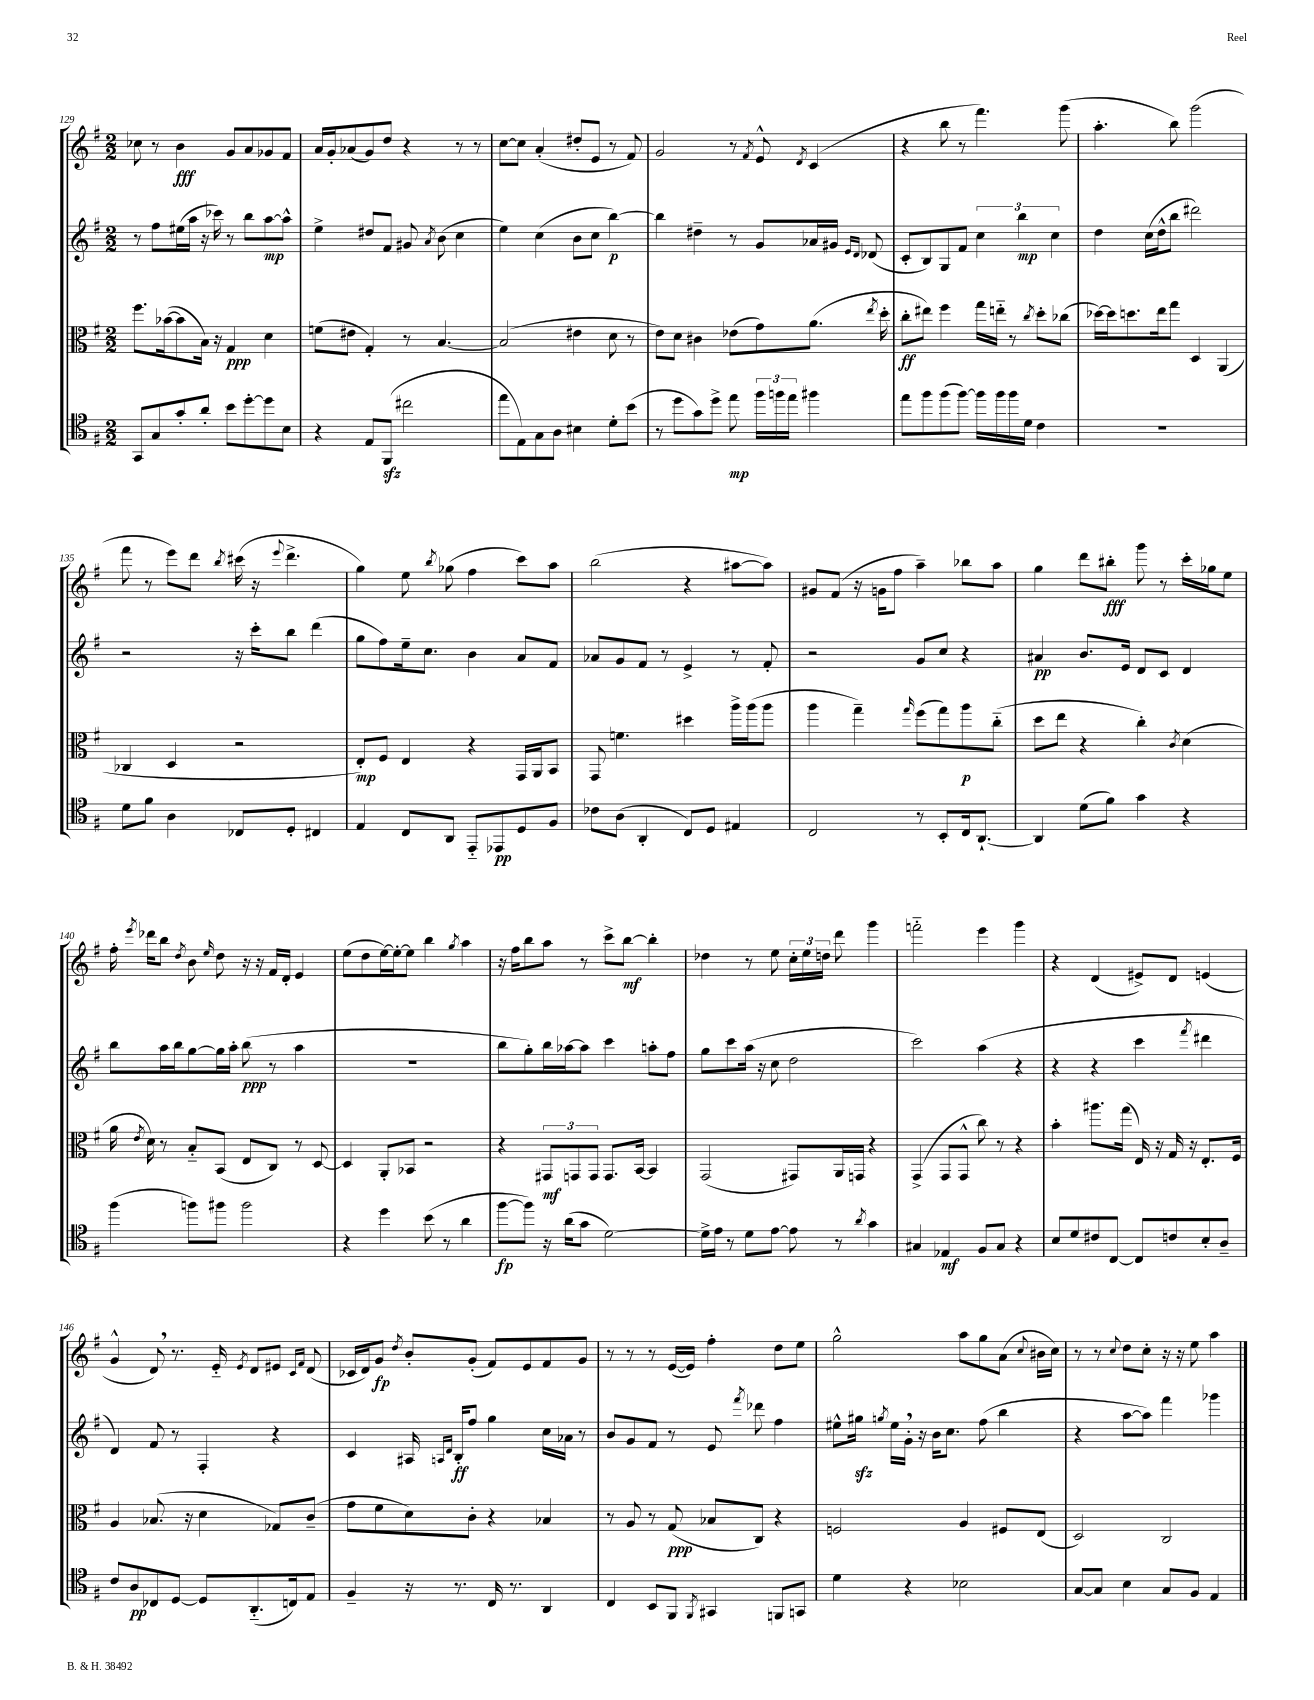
<<
\new StaffGroup <<
\new Staff = "s0" {
    \clef treble \key g \major \numericTimeSignature \time 2/2
    \autoBeamOff ces''8 r8 b'4\fff g'8[ a'8 ges'8 fis'8] |
    a'16[ g'16-. aes'8( g'8) d''8] r4 r8 r8 |
    c''8[~ c''8] a'4-.( dis''8[-. e'8] r8 fis'8) |
    g'2 r8 \acciaccatura { fis'8 } e'8-^ \acciaccatura { d'8 } c'4( |
    r4 b''8 r8 fis'''4.) g'''8( |
    a''4.-. b''8) g'''2( |
    fis'''8 r8 e'''8[) d'''8] \acciaccatura { b''8 } cis'''16( r16 \appoggiatura { e'''8 } d'''4.-> |
    g''4) e''8 \acciaccatura { b''8 } ges''8( fis''4 c'''8[) a''8] |
    b''2( r4 ais''8[~ ais''8]) |
    gis'8[ fis'8]( r16 g'16[ fis''8] a''4--) bes''8[ a''8] |
    g''4 d'''8[ bis''8]-.\fff g'''8 r8 c'''16[-. ges''16 e''8] |
    fis''16-. \acciaccatura { e'''8 } des'''16[ b''8] \acciaccatura { d''8 } b'8 \grace { e''16 } d''8 r16 r16 fis'16[ d'16]-. e'4 |
    e''8[( d''8 e''16~) e''16~-. e''8] b''4 \acciaccatura { g''8 } a''4 |
    r16 fis''16[ b''8 a''8] r8 c'''8[-> b''8]~\mf b''4-. |
    des''4 r8 e''8 \tuplet 3/2 { c''16[-. e''16 d''16] } d'''8 g'''4 |
    f'''2-_ e'''4 g'''4 |
    r4 d'4( eis'8[->) d'8] e'4( |
    g'4-^ d'8) \breathe r8. e'16-_ \acciaccatura { e'8 } d'8[ eis'8] \grace { c'16[ fis'16] } d'8( |
    ces'16[ d'16) g'8]\fp \acciaccatura { d''8 } b'8[-. g'8]-.( fis'8[) e'8 fis'8 g'8] |
    r8 r8 r8 e'16[~( e'16]) fis''4-. d''8[ e''8] |
    g''2-^ a''8[ g''8 a'8]( \appoggiatura { c''8 } bis'16[ c''16]) |
    r8 r8 \appoggiatura { c''8 } d''8[ c''8]-. r16 r16 e''8 a''4 \bar "|." |
}
\new Staff = "s1" {
    \clef treble \key g \major \numericTimeSignature \time 2/2
    \autoBeamOff r8 fis''8[ eis''16( a''16] r16 ces'''16) r8 b''8[ a''8~\mp a''8]-^ |
    e''4-> dis''8[ fis'8] gis'8 \acciaccatura { a'8 } b'8( c''4 |
    e''4) c''4( b'8[ c''8] b''4~\p) |
    b''4 dis''4-- r8 g'8[ aes'16 gis'16] \grace { e'16[ d'16] } des'8( |
    c'8[-. b8) g8 fis'8] \tuplet 3/2 { c''4 b''4\mp c''4 } |
    d''4 c''16[( d''16-^ b''8] dis'''2) |
    r2 r16 c'''16[-. b''8] d'''4( |
    g''8[ fis''8) e''16-- c''8.] b'4 a'8[ fis'8] |
    aes'8[ g'8 fis'8] r8 e'4-> r8 fis'8-. |
    r2 g'8[ c''8] r4 |
    ais'4\pp b'8.[ e'16] d'8[ c'8] d'4 |
    b''8[ a''16 b''16 g''8~ g''16 a''16]-. b''8\ppp( r8 a''4 |
    R1 |
    b''8[ g''8-.) b''16 aes''16~ aes''8] c'''4 a''8[-. fis''8] |
    g''8[ c'''8 a''16]( r16 c''8 d''2 |
    c'''2) a''4( r4 |
    r4 r4 c'''4 \acciaccatura { fis'''8 } dis'''4 |
    d'4) fis'8 r8 fis4-. r4 |
    c'4 ais16 \grace { a16[ d'16] } b16[-.\ff fis''8] g''4 c''16[ aes'16] r8 |
    b'8[ g'8 fis'8] r8 e'8 \acciaccatura { fis'''8 } des'''8 fis''4 |
    eis''8[-^ gis''16]\sfz \acciaccatura { g''8 } eis''16[ g'16]-. \breathe r16 b'16[ c''8.] fis''8( b''4 |
    r4 a''8[~ a''8]) fis'''4 ges'''4 \bar "|." |
}
\new Staff = "s2" {
    \clef alto \key g \major \numericTimeSignature \time 2/2
    \autoBeamOff fis''8.[ bes'16~( bes'8 b16]) r16 g4\ppp d'4 |
    f'8[( eis'8] g4-.) r8 b4.~ |
    b2( eis'4 d'8 r8 |
    e'8[) d'8] cis'4 ees'8[( g'8) a'8.]( \acciaccatura { e''8 } d''16-. |
    c''8[-.\ff eis''8]) fis''4 g''16[ e''16]-_ r8 \acciaccatura { c''8 } d''8[-. ces''8]( |
    des''16[~) des''16 d''8. e''16 g''8] d4 a,4( |
    ces4 d4 r2 |
    e8[-.\mp) fis8] e4 r4 g,16[ a,16 b,8] |
    g,8 f'4. dis''4 a''16[-> a''16( a''8] |
    a''4 g''4--) \grace { g''16 } fis''8[( g''8) a''8\p c''8]-_( |
    d''8[ e''8] r4 c''4-.) \acciaccatura { c'8 } d'4( |
    a'16 \acciaccatura { e'8 } d'16) r8 b8[-_ b,8]( e8[ c8]) r8 d8~ |
    d4 a,8[-. bes,8] r2 |
    r4 \tuplet 3/2 { gis,8[\mf g,8 g,8] } g,8.[ b,16]~ b,4 |
    g,2( gis,8[) a,16 g,16] r4 |
    g,4->( g,8[ g,8]-^ c''8) r8 r4 |
    b'4-. ais''8.[ g''16]( e16) r16 g16 r16 e8.[-. fis16] |
    a4 bes8.( r16 d'4 ges8[) c'8]--( |
    g'8[ fis'8 d'8) c'8]-. r4 bes4 |
    r8 a8 r8 g8\ppp( bes8[ c8]) r4 |
    f2 a4 fis8[ e8]( |
    d2) c2 \bar "|." |
}
\new Staff = "s3" {
    \clef tenor \key g \major \numericTimeSignature \time 2/2
    \autoBeamOff g,8[ g8 g'8-. a'8]-. b'8[ d''8~-. d''8 b8] |
    r4 e8[ fis,8]\sfz( cis''2 |
    e''8[ e8) g8 a8] bis4 d'8[-. b'8]( |
    r8 d''8[ g'8) d''8]-> e''8\mp \tuplet 3/2 { fis''16[ f''16 e''16] } fis''4 |
    e''8[ fis''8 fis''8( fis''8]~) fis''16[ fis''16 fis''16 d'16] c'4 |
    R1 |
    d'8[ fis'8] a4 ces8[ d8]-. cis4 |
    e4 c8[ a,8] e,8[-_ ees,8\pp d8 fis8] |
    ces'8[ a8]( a,4-. c8[) d8] eis4 |
    c2 r8 b,8[-. c16 a,8.]~-! |
    a,4 d'8[( fis'8]) g'4 r4 |
    fis''4( f''8[) fis''8] fis''2 |
    r4 d''4 b'8( r8 a'4 |
    fis''8[~\fp fis''8]) r16 a'16[( g'8] d'2~) |
    d'16[-> e'16] r8 d'8[ e'8]~ e'8 r8 \acciaccatura { a'8 } g'4 |
    gis4 ees4\mf fis8[ gis8] r4 |
    b8[ d'8 cis'8 c8]~ c8[ c'8 b8-. a8]-- |
    c'8[ a8\pp ces8 d8]~ d8[ a,8.-_( c16) e8] |
    fis4-- r16 r8. c16 r8. a,4 |
    c4 b,8[ fis,8] \acciaccatura { fis,8 } gis,4 f,8[ g,8] |
    d'4 r4 bes2 |
    g8[~ g8] b4 g8[ fis8] e4 \bar "|." |
}
>>
>>
\layout { \context { \Score currentBarNumber = #129 } }
